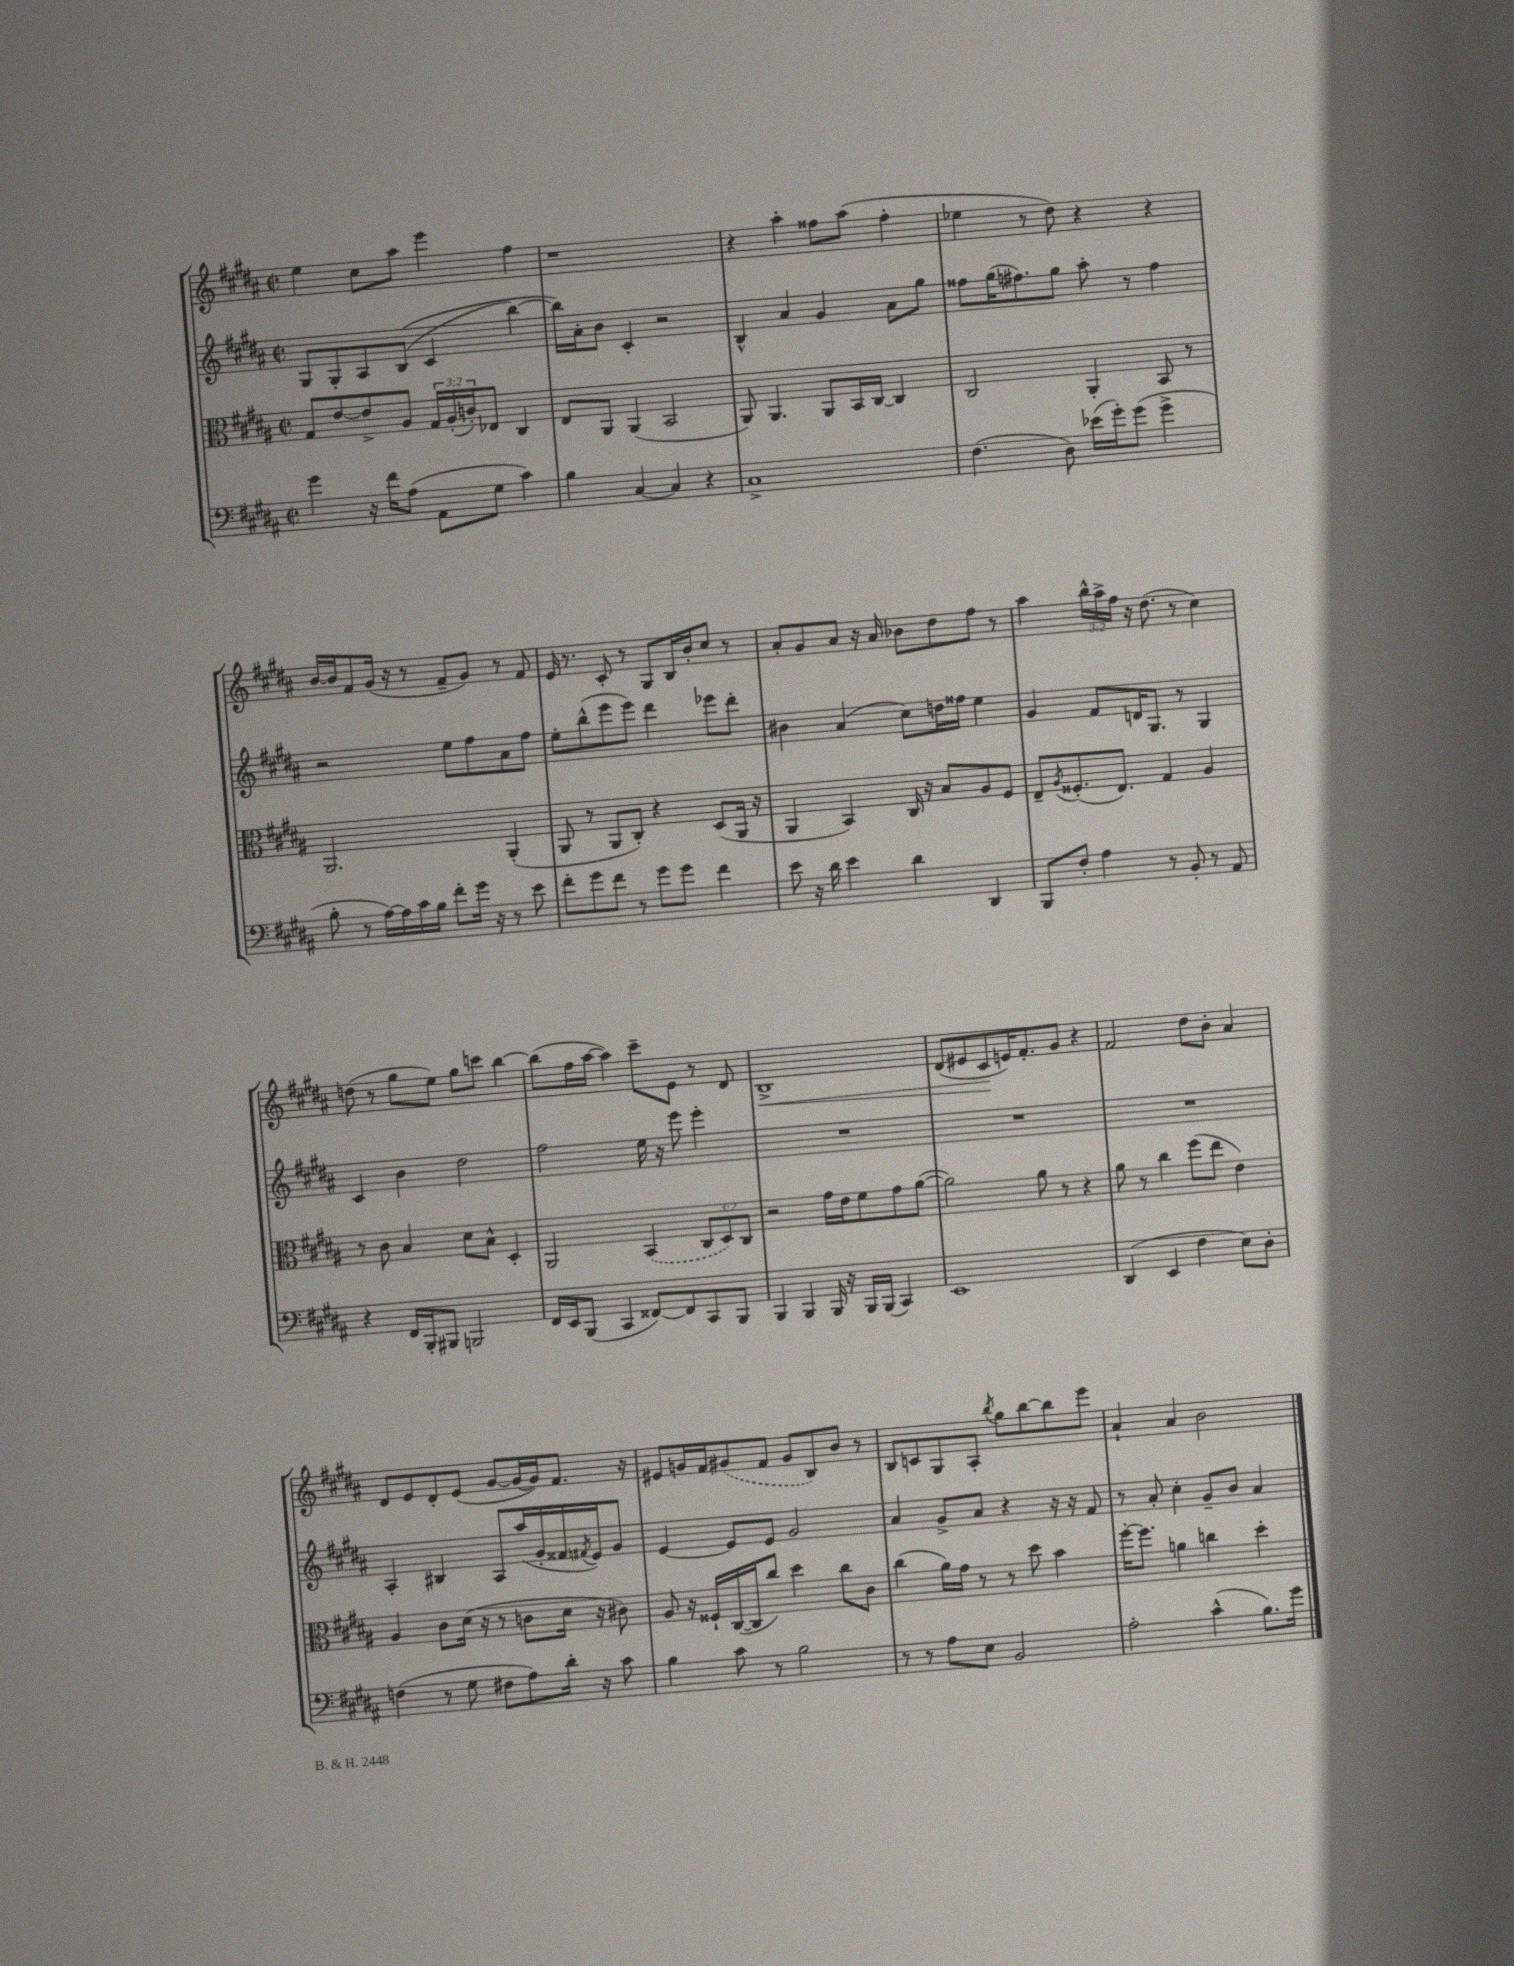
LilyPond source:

<<
\new StaffGroup <<
\new Staff = "s0" {
    \clef treble \key b \major \defaultTimeSignature \time 2/2 \override Staff.TupletNumber.text = #tuplet-number::calc-fraction-text
    e''4 cis''8 ais''8 e'''4 fis''4 |
    r1 |
    r4 ais''4-. fisis''8 ais''8( fisis''4-. |
    ees''4 r8 dis''8) r4 r4 |
    b'16~ b'16 fis'8 gis'16( r16 r8 fis'8-- gis'8) r8 fis'8 |
    e'16 r8. cis'8-. r8 gis8 b16 b'16-. cis''8 r8 |
    ais'8-. gis'8 ais'8 r16 ais'16 bes'8 dis''8 fis''8 r8 |
    ais''4 \tuplet 3/2 { b''16-^ ais''16-> fis''16 } r16 dis''8.( r8 cis''4) |
    d''8( r8 gis''8 e''8) gis''8 c'''8 b''4~ |
    b''8( fis''16 ais''16~ ais''4) cis'''8-- e'8 r8 dis'8 |
    b1->\< |
    dis'8( eis'8 cis'8\! e'16) fis'8.-. gis'8 r4 |
    fis'2 dis''8 b'8-. ais'4 |
    dis'8 e'8 dis'8-. e'8( gis'8~ gis'16~ gis'16) fis'8. r16 |
    eis'8 g'16 fis'16 \once \slurDashed gis'8( fis'8 gis'8 b8) b'8 r8 |
    b8 c'8 gis8 ais8-. \acciaccatura { b''8 } gis''8 b''8~ b''8 e'''8 |
    ais'4-! ais'4 b'2 \bar "|." |
}
\new Staff = "s1" {
    \clef treble \key b \major \defaultTimeSignature \time 2/2
    gis8 gis8-. ais8 b8(\( cis'4 b''4~) |
    b''16\) ais'16-. b'8 cis'4-. r2 |
    b4-^ ais'4 gis'4 ais'8 gis''8 |
    fisis''8 gis''16( fis''8.) gis''8 ais''8-. r8 fis''4 |
    r2 e''8 fis''8 ais'8 fis''8 |
    e''8-. b''8-^( e'''8 e'''8) dis'''4 ees'''8 dis'''8-. |
    bis'4 ais'4( cis''8) d''16 fisis''16 e''4 |
    gis'4 fis'8 d'16 gis8. r8 gis4 |
    cis'4 b'4 dis''2 |
    fis''2 e''16 r16 e'''8 e'''4-. |
    R1 |
    R1 |
    R1 |
    ais4-. bis4 ais8 ais''16( gis'16-. fisis'16 \acciaccatura { fis'8 } e'16) gis'8 |
    e'4~ e'8 e'8 gis'2 |
    ais'4 gis'8-> ais'8 r4 r16 r16 fis'8 |
    r8 ais'8-. cis''4-. gis'8-- b'8 ais'4 \bar "|." |
}
\new Staff = "s2" {
    \clef alto \key b \major \defaultTimeSignature \time 2/2 \override Staff.TupletNumber.text = #tuplet-number::calc-fraction-text
    gis8 e'8~ e'8-> ais8 \tuplet 3/2 { gis16 ais16-.( c'16-.) } ees8 cis4 |
    e8 ais,8 ais,4( b,2 |
    ais,8) ais,4. ais,8 b,16 cis16~ cis4 |
    cis2 ais,4-. b,8 r8 |
    ais,2. ais,4-.( |
    ais,8 r8 ais,8 cis8-.) r4 dis8( ais,16 r16 |
    ais,4 b,4) cis16 r16 b8 ais8 fis8 |
    e8-- \acciaccatura { ais8 } fisis8.-.( e8.) gis4 ais4 |
    r8 cis'8 b4 dis'8 b8-^ dis4-. |
    ais,2 \once \slurDashed b,4( \tuplet 3/2 { cis8 dis8) cis8 } |
    r2 gis'16 e'16 fis'8 gis'8 ais'8~( |
    ais'2) ais'8 r8 r4 |
    ais'8 r8 cis''4 fis''8( e''8 e'4) |
    ais4 cis'8 dis'16( r16 r8 c'8 dis'16 r16 cis'8) |
    ais8 r16 fisis16-! cis16~( cis16 cis''8) dis''4 cis''8 cis'8 |
    cis''4( ais'16) gis'16 r8 r8 dis''8 b'4 |
    fis''16~-. fis''8. a'4 c''4 dis''4-. \bar "|." |
}
\new Staff = "s3" {
    \clef bass \key b \major \defaultTimeSignature \time 2/2
    gis'4 r16 fis'16 ais8( ais,8 gis8 cis'4) |
    b4 cis4~ cis4 r4 |
    cis1-> |
    fis4.( dis8) ees'16( gis'16-.) gis'8( gis'4-> |
    b8-. r8 ais16~) ais16 cis'16 b16 fis'8-. gis'16 r16 r8 e'8 |
    fis'8-. gis'8 fis'8 r8 gis'8 gis'8 fis'4 |
    e'8 r16 dis'16 e'4 dis'4 dis,4 |
    b,,8 fis8-. ais4 r8 b,8-. r8 ais,8 |
    r4 fis,16 b,,16-. bis,,8 b,,2 |
    fis,16 e,16 b,,8( cis,4 fisis,8~) fisis,8 cis,8 b,,8 |
    b,,4 b,,4 b,,16 r16 b,,16 b,,16( cis,4) |
    e,1 |
    dis,4( e,4 fis4 e8) dis8-. |
    f4( r8 gis8 fis8 ais8) dis'16-. r16 cis'8 |
    b4 cis'8 r8 b2 |
    r8 r8 ais8 e8 b,2 |
    ais2-. cis'4-^( b8.) gis'16 \bar "|." |
}
>>
>>
\layout { \context { \Score \remove "Bar_number_engraver" } }
